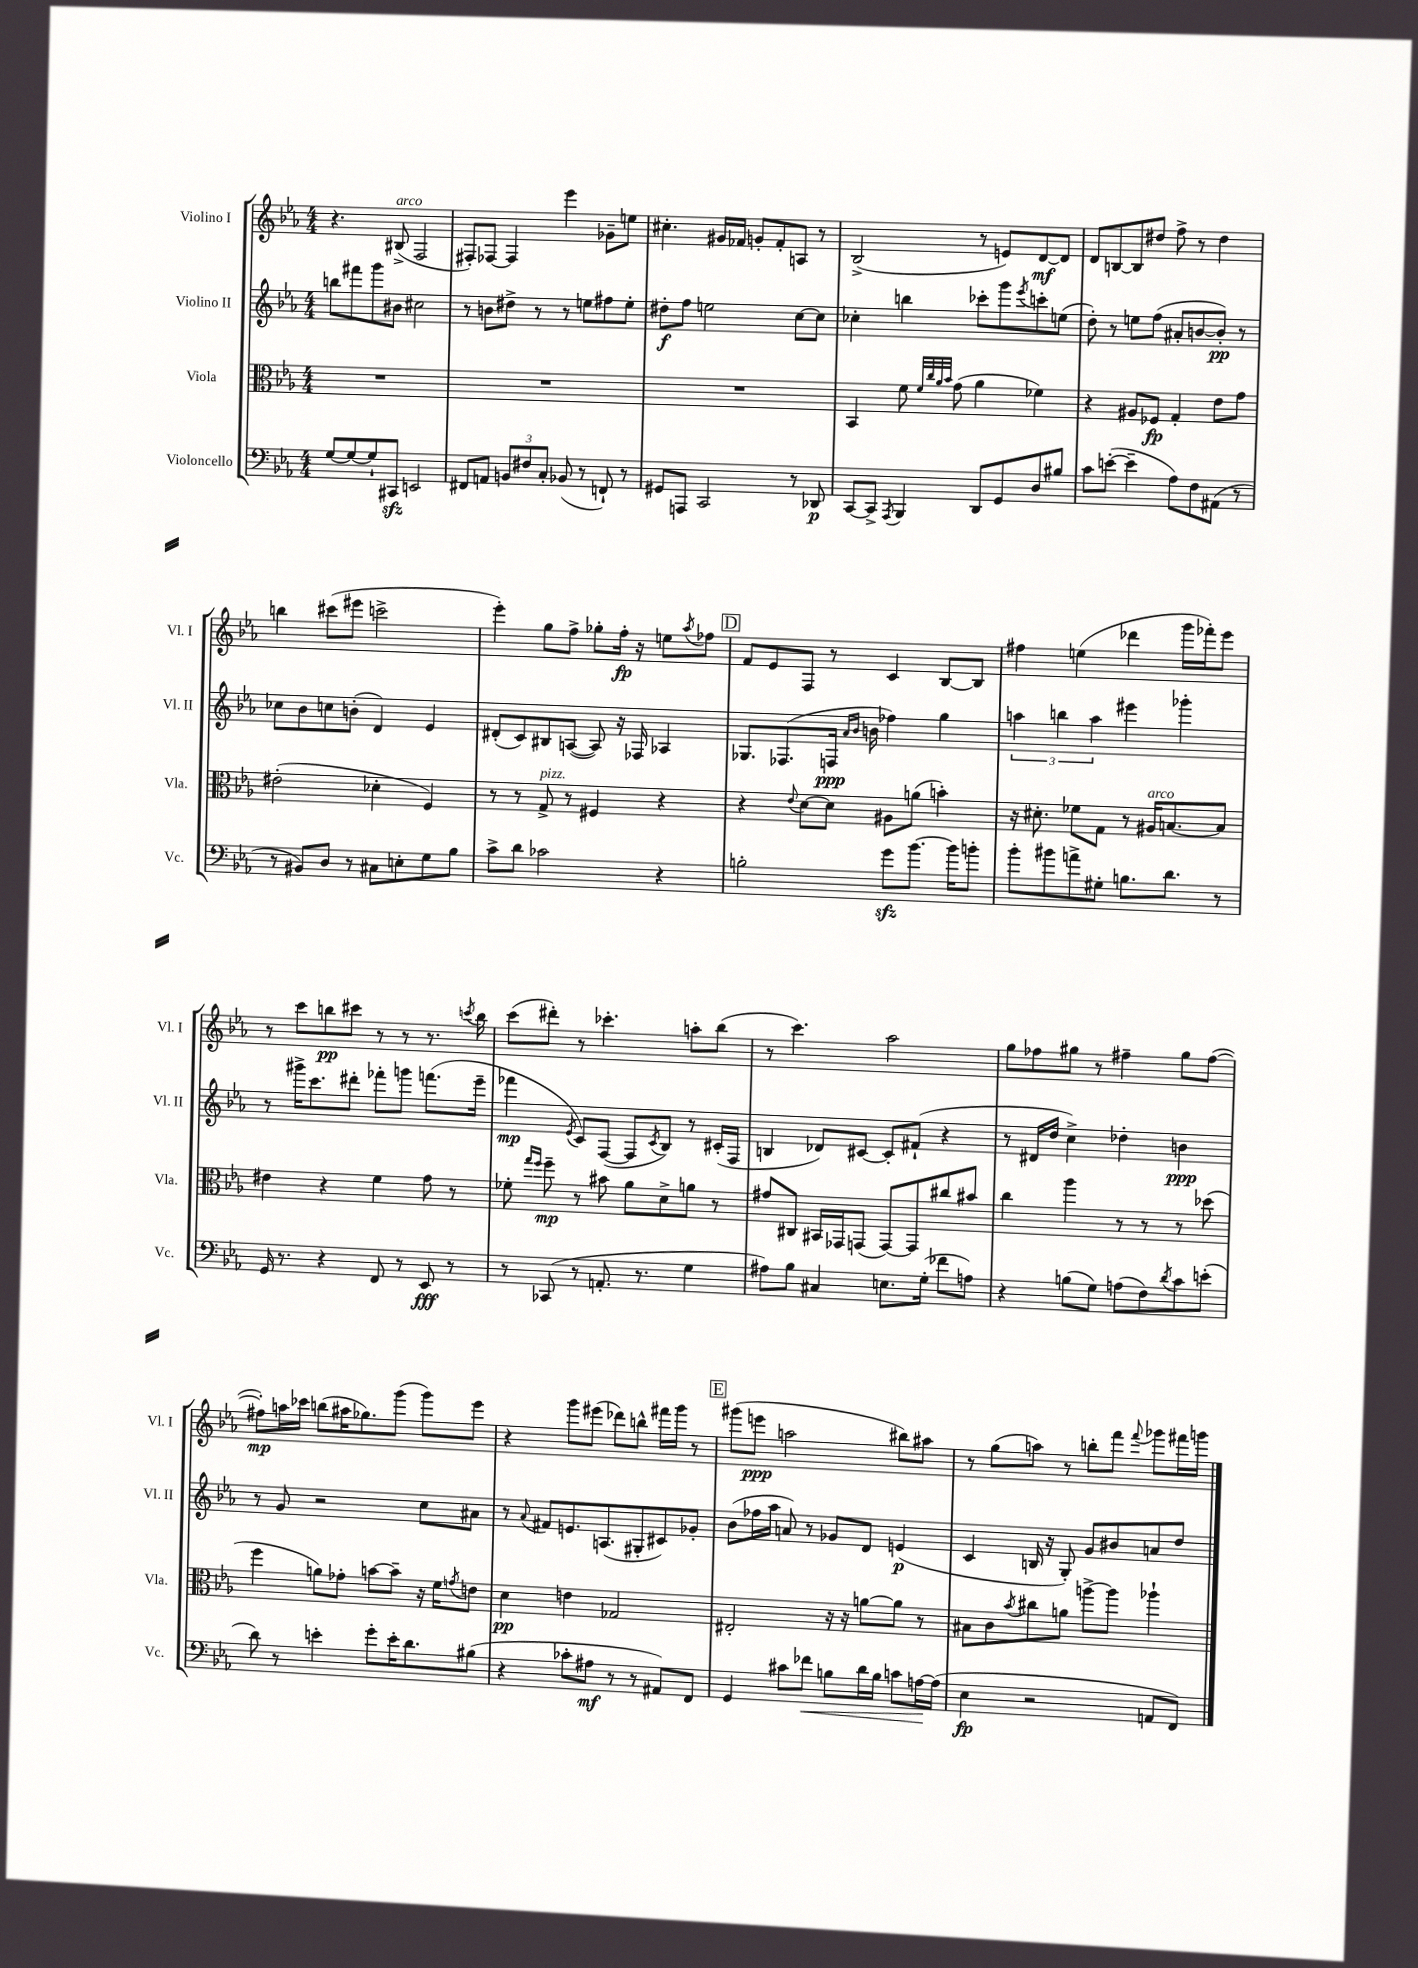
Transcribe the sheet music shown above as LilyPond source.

<<
\new StaffGroup <<
\new Staff = "s0" \with { instrumentName = "Violino I" shortInstrumentName = "Vl. I" } {
    \clef treble \key ees \major \numericTimeSignature \time 4/4
    r4. bis8->^\markup { \italic "arco" }( f2 |
    fis8-.) fes8~ fes4 ees'''4 ges'8-- e''8 |
    cis''4.-. gis'16 fes'16 g'8-. fes'8-. a8 r8 |
    bes2->( r8 e'8) d'8~\mf d'8 |
    d'8 b8~ b8 dis''8 f''8-> r8 dis''4 |
    b''4 cis'''8( eis'''8 c'''2-> |
    ees'''4-.) g''8 f''8-> ges''8-. f''16-.\fp r16 e''8 \acciaccatura { aes''8 } fes''8 |
    \mark \markup { \box "D" } f'8 ees'8 f8 r8 c'4 bes8~ bes8 |
    fis''4 e''4( des'''4 g'''16 fes'''16-.) ees'''8 |
    r8 c'''8 b''8\pp cis'''8 r8 r8 r8. \acciaccatura { c'''8 } b''16 |
    c'''8( dis'''8-.) r8 ces'''4.-. a''8-. bes''8( |
    r8 c'''4.) aes''2 |
    g''8 fes''8 gis''8 r8 fis''4-- gis''8 fis''8~( |
    fis''8-.\mp) a''16 ces'''16 b''8( ais''16 ges''8.) g'''8( g'''8) ees'''8 |
    r4 g'''8 eis'''8( des'''8) b''8-^ fis'''16 g'''16 r8 |
    \mark \markup { \box "E" } gis'''8( e'''8\ppp a''2 bis''8) ais''8 |
    r8 g''8( a''8) r8 b''8-. f'''8 \appoggiatura { f'''8 } ges'''8 fis'''16 g'''16 \bar "|." |
}
\new Staff = "s1" \with { instrumentName = "Violino II" shortInstrumentName = "Vl. II" } {
    \clef treble \key ees \major \numericTimeSignature \time 4/4
    b''8 fis'''8 g'''8 bis'8 cis''2 |
    r8 b'8 dis''8-> r8 r8 e''8 fis''8 e''8-. |
    dis''8-.\f f''8 e''2 c''8~ c''8 |
    ces''4-. b''4 ces'''8-. g'''8 \acciaccatura { ees'''8 } c'''8-. e''8( |
    d''8-.) r8 e''8 f''8( ais'8-. b'8~ b'8-.\pp) r8 |
    ces''8 bes'8 c''8 b'8-.( d'4) ees'4 |
    dis'8-.( c'8) bis8 a8~( a8) r16 fes16 aes4 |
    \mark \markup { \box "D" } ges8. fes8.( f16\ppp \grace { aes'16 bes'16 } b'16 fes''4) g''4 |
    \tuplet 3/2 { a''4 b''4 a''4 } eis'''4 ges'''4-. |
    r8 gis'''16-> c'''8. dis'''8-. fes'''8-. g'''8 f'''8.( ees'''16-- |
    fes'''4\mp \acciaccatura { ees'8 } c'8) f8~( f8 \acciaccatura { c'8 } bes8) r8 cis'16-.( f16 |
    b4 des'8) cis'8~ cis'8-. fis'8-!( r4 |
    r8 dis'16 d''16 c''4->) des''4-. b'4\ppp |
    r8 g'8 r2 c''8 ais'8 |
    r8 \appoggiatura { aes'8 } fis'8 e'8. a8.( gis8-. cis'8) ges'8-. |
    \mark \markup { \box "E" } bes'8( fes''16 aes''16 a'8) r8 ges'8 d'8 e'4\p( |
    c'4 b16 r16 g8-.) g'8 bis'8 a'8 d''8 \bar "|." |
}
\new Staff = "s2" \with { instrumentName = "Viola" shortInstrumentName = "Vla." } {
    \clef alto \key ees \major \numericTimeSignature \time 4/4
    R1 |
    R1 |
    R1 |
    bes,4 f'8 \grace { f'32 c''32 aes'32 bes'32 } g'8( aes'4 fes'4) |
    r4 ais8 fes8\fp g4-. ees'8 g'8 |
    eis'2-.( des'4-. f4) |
    r8 r8 g8->^\markup { \italic "pizz." } r8 fis4 r4 |
    \mark \markup { \box "D" } r4 \appoggiatura { ees'8 } d'8~ d'8 ais8 a'8( b'4-.) |
    r16 dis'8.-. fes'8 g8 r8 ais16^\markup { \italic "arco" } b8.~ b8 |
    eis'4 r4 f'4 g'8 r8 |
    fes'8-. \grace { g''16 f''16 } f''8--\mp r8 bis'8 aes'8 d'8-> a'8 r8 |
    gis'8 cis8 bis,16 ges,16 g,8( g,8~) g,8 cis''8 bis'8 |
    c''4 aes''4 r8 r8 r8 des''8( |
    f''4 a'8) ges'8-. b'8~ b'8-- r16 f'16 \acciaccatura { g'8 } e'8 |
    d'4\pp e'4 ges2 |
    \mark \markup { \box "E" } eis2-. r16 r16 a'8~ a'8 r8 |
    bis8 c'8 \acciaccatura { bes'8 } cis''8 a'8 a''8~-> a''8 aes''4-! \bar "|." |
}
\new Staff = "s3" \with { instrumentName = "Violoncello" shortInstrumentName = "Vc." } {
    \clef bass \key ees \major \numericTimeSignature \time 4/4
    g8~ g8~ g8-! cis,8\sfz e,2 |
    fis,8 a,8 \tuplet 3/2 { b,8 fis8 c8-. } bes,8( r8 f,8-!) r8 |
    gis,8 a,,8 c,2 r8 des,8\p |
    c,8~ c,8-> \acciaccatura { aes,,8 } bes,,4 d,8 g,8 d8 bis8 |
    c'8 e'8~-.( e'4-- aes8) f8 ais,8( r8 |
    r8 bis,8) d8 r8 cis8 e8-. g8 bes8 |
    c'8-> d'8 ces'2 r4 |
    \mark \markup { \box "D" } b2-. g'8\sfz bes'8.~ bes'16 b'8-. |
    bes'8-. bis'8 a'8-> gis8-. b8. d'8. r8 |
    g,16 r8. r4 f,8 r8 ees,8\fff r8 |
    r8 ces,8( r8 a,8.-. r8. g4 |
    ais8) bes8 cis4 e8. g16-.( fes'8 a8) |
    r4 b8( g8) a8( f8) \acciaccatura { d'8 } c'8 e'8-.( |
    d'8) r8 e'4-. g'8-. e'16-. d'8. bis8( |
    r4 ces'8-. ais8\mf r8 r8 ais,8) f,8 |
    \mark \markup { \box "E" } g,4 cis'8 fes'8\< b8 d'16 b16 c'8 a16~\! a16( |
    ees4\fp r2 a,8 f,8) \bar "|." |
}
>>
>>
\layout { \context { \Score \remove "Bar_number_engraver" } }
